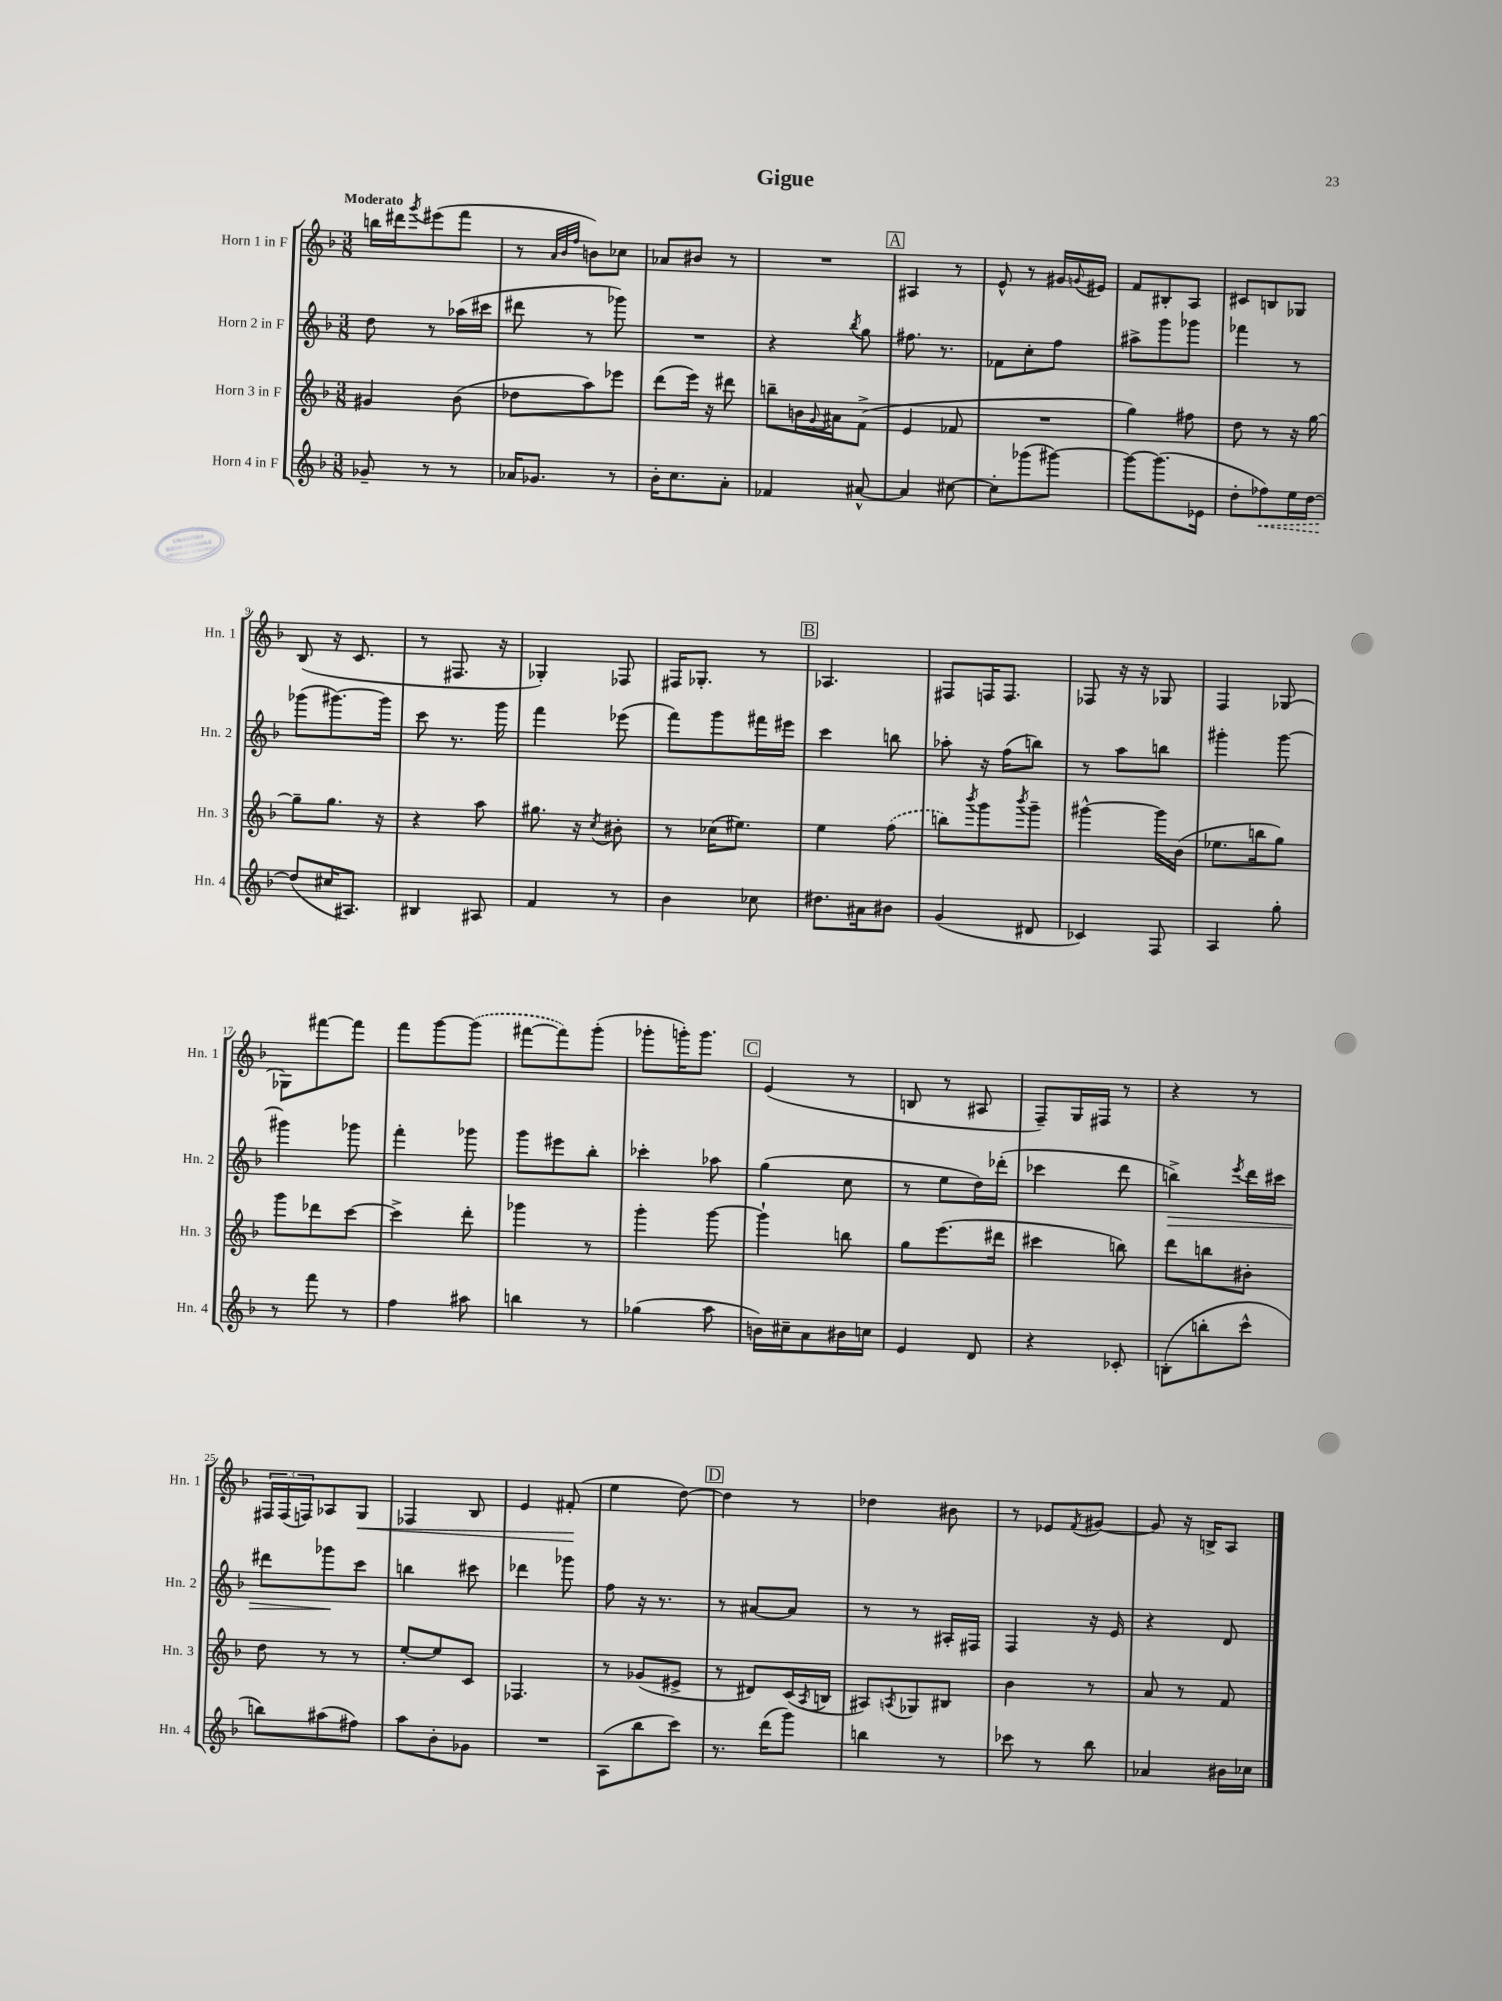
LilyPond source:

\header { title = "Gigue" }
<<
\new StaffGroup <<
\new Staff = "s0" \with { instrumentName = "Horn 1 in F" shortInstrumentName = "Hn. 1" } {
    \clef treble \key f \major \numericTimeSignature \time 3/8 \tempo "Moderato"
    b''16 dis'''16 \acciaccatura { g'''8 } eis'''8( f'''8 |
    r8 \grace { a'32 bes'32 f''32 } b'8) ces''8 |
    aes'8 bis'8 r8 |
    R4. |
    \mark \markup { \box "A" } ais4 r8 |
    e'8-^ r8 gis'16 \appoggiatura { g'8 } eis'16 |
    f'8 bis8-. a8 |
    cis'8 b8 ges8 |
    bes8( r16 c'8. |
    r8 fis8. r16 |
    ges4-.) fes8 |
    fis16 ges8.-. r8 |
    \mark \markup { \box "B" } aes4. |
    fis8 f16 f8. |
    fes8 r16 r16 ges8 |
    f4 ges8~ |
    ges8 fis'''8~ fis'''8 |
    f'''8 g'''8~ \once \slurDashed g'''8( |
    fis'''8~ fis'''8) g'''8-.( |
    ges'''8-. g'''16-.) g'''8. |
    \mark \markup { \box "C" } e'4( r8 |
    b8 r8 ais8 |
    f8--) g16 fis16 r8 |
    r4 r8 |
    \tuplet 3/2 { fis16 fis16( f16) } aes8 g8\< |
    fes4 bes8 |
    e'4 fis'8-.\!( |
    e''4 d''8~) |
    \mark \markup { \box "D" } d''4 r8 |
    des''4 bis'8 |
    r8 ees'8 \acciaccatura { f'8 } gis'8~ |
    gis'8 r16 b16-> a8 \bar "|." |
}
\new Staff = "s1" \with { instrumentName = "Horn 2 in F" shortInstrumentName = "Hn. 2" } {
    \clef treble \key f \major \numericTimeSignature \time 3/8
    d''8 r8 aes''16( cis'''16 |
    dis'''8 r8 ges'''8) |
    R4. |
    r4 \acciaccatura { bes''8 } g''8 |
    \mark \markup { \box "A" } fis''8. r8. |
    fes'8 c''8-. f''8 |
    ais''8-> g'''8 ges'''8 |
    fes'''4 r8 |
    ges'''8( gis'''8.~) gis'''16 |
    c'''8 r8. g'''16 |
    f'''4 ees'''8( |
    f'''8) g'''8 fis'''16 eis'''16 |
    \mark \markup { \box "B" } c'''4 b''8 |
    aes''8-. r16 f''16( b''8) |
    r8 a''8 b''8 |
    gis'''4-. gis'''8~ |
    gis'''4 ges'''8 |
    f'''4-. ges'''8 |
    g'''8 eis'''8 bes''8-. |
    ces'''4-. aes''8 |
    \mark \markup { \box "C" } g''4( c''8 |
    r8 e''8 d''16) des'''16-.( |
    ces'''4 d'''8 |
    b''4->\>) \acciaccatura { e'''8 } d'''16 cis'''16 |
    dis'''8 ges'''8\! c'''8 |
    b''4 cis'''8 |
    des'''4 ges'''8 |
    f''8 r16 r8. |
    \mark \markup { \box "D" } r8 ais'8~ ais'8 |
    r8 r8 ais16-. fis16 |
    f4 r16 e'16 |
    r4 d'8 \bar "|." |
}
\new Staff = "s2" \with { instrumentName = "Horn 3 in F" shortInstrumentName = "Hn. 3" } {
    \clef treble \key f \major \numericTimeSignature \time 3/8
    gis'4 bes'8( |
    des''8 a''8) ees'''8 |
    d'''8( e'''16) r16 dis'''8 |
    b''8-- b'16 \appoggiatura { g'8 } ais'16 f'8->( |
    \mark \markup { \box "A" } e'4 fes'8 |
    R4. |
    g''4) fis''8 |
    d''8 r8 r16 g''16~ |
    g''8-- g''8. r16 |
    r4 a''8 |
    gis''8. r16 \acciaccatura { c''8 } bis'8-. |
    r8 ces''16( eis''8.) |
    \mark \markup { \box "B" } e''4 \once \slurDashed f''8( |
    b''8) \acciaccatura { bes'''8 } g'''8 \acciaccatura { bes'''8 } g'''8-- |
    gis'''4~-^ gis'''16 bes'16( |
    ees''8. b''16 g''8) |
    g'''8 des'''8 c'''8~ |
    c'''4-> d'''8-. |
    ges'''4 r8 |
    g'''4-. g'''8~ |
    \mark \markup { \box "C" } g'''4-! b''8 |
    g''8 e'''8.( dis'''16 |
    cis'''4 b''8) |
    d'''8 b''8 bis'8-. |
    d''8 r8 r8 |
    e''8~-. e''8 c'8 |
    fes4. |
    r8 ges'8( eis'8-> |
    \mark \markup { \box "D" } r8 dis'8) c'16( \acciaccatura { a8 } b16 |
    ais8) \acciaccatura { a8 } ges8 bis8 |
    bes'4 r8 |
    a'8 r8 f'8 \bar "|." |
}
\new Staff = "s3" \with { instrumentName = "Horn 4 in F" shortInstrumentName = "Hn. 4" } {
    \clef treble \key f \major \numericTimeSignature \time 3/8
    ges'8-- r8 r8 |
    aes'16 ges'8. r8 |
    bes'16-. c''8. a'8-. |
    fes'4 ais'8~-^ |
    \mark \markup { \box "A" } ais'4 cis''8~ |
    cis''8-. ges'''8( gis'''8~) |
    gis'''8~ gis'''8.( ees'16 |
    d''8-. \once \override Hairpin.style = #'dashed-line fes''8\<) e''16 d''16~ |
    d''8\!( cis''16 ais8.) |
    bis4 ais8 |
    f'4 r8 |
    bes'4 ces''8 |
    \mark \markup { \box "B" } dis''8. ais'16 bis'8 |
    g'4( dis'8 |
    ces'4) f8 |
    a4 g''8-. |
    r8 f'''8 r8 |
    f''4 ais''8 |
    b''4 r8 |
    ges''4( a''8 |
    \mark \markup { \box "C" } b'16) cis''16-- a'8 bis'16 c''16 |
    e'4 d'8 |
    r4 ces'8-. |
    b8-.( b''8-. c'''8-^ |
    b''8) ais''8( fis''8) |
    a''8 bes'8-. ges'8 |
    R4. |
    a8( bes''8 c'''8) |
    \mark \markup { \box "D" } r8. d'''16( g'''8) |
    b''4 r8 |
    ces'''8 r8 bes''8 |
    aes'4 bis'16 ces''16 \bar "|." |
}
>>
>>
